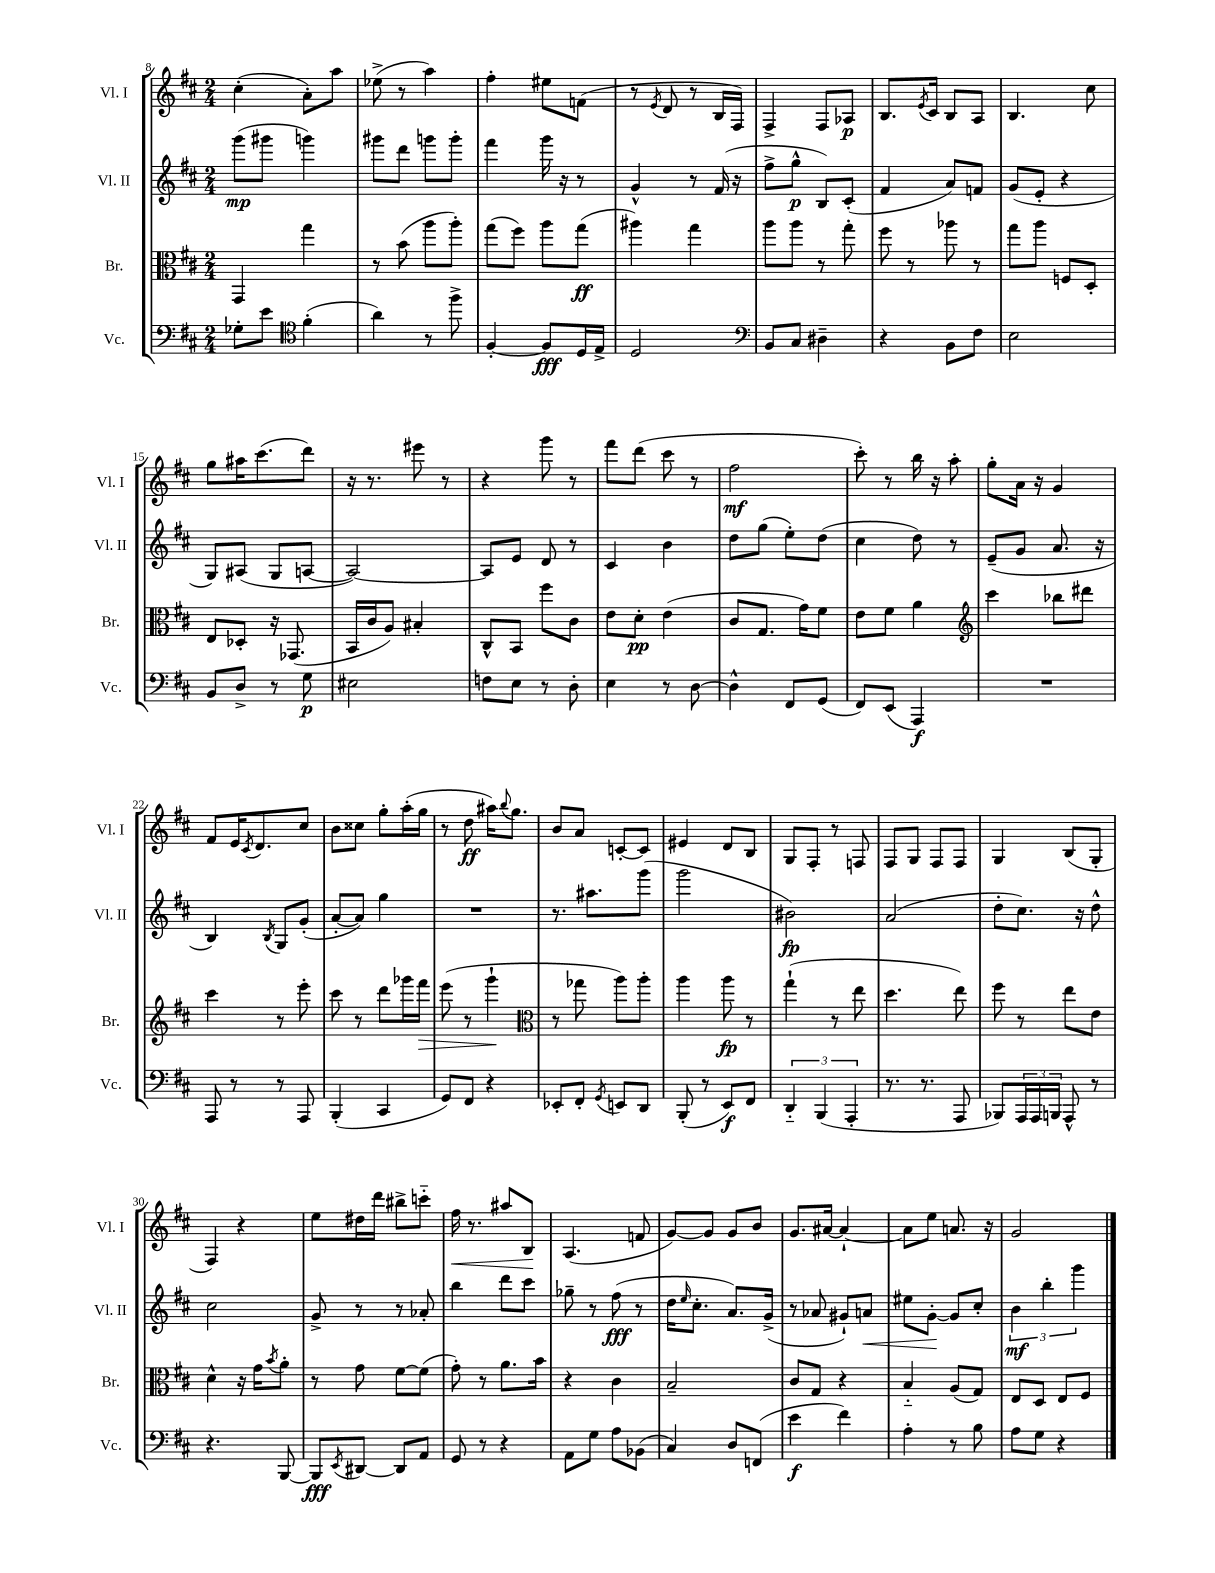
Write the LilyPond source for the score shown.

<<
\new StaffGroup <<
\new Staff = "s0" \with { instrumentName = "Vl. I" shortInstrumentName = "Vl. I" } {
    \clef treble \key d \major \numericTimeSignature \time 2/4
    cis''4-.( a'8-.) a''8 |
    ees''8->( r8 a''4) |
    fis''4-. eis''8 f'8( |
    r8 \acciaccatura { e'8 } d'8 r8 b16 fis16) |
    fis4-> fis8 aes8\p |
    b8. \acciaccatura { e'8 } cis'16 b8 a8 |
    b4. cis''8 |
    g''8 ais''16 cis'''8.( d'''8) |
    r16 r8. eis'''8 r8 |
    r4 g'''8 r8 |
    fis'''8 d'''8( cis'''8 r8 |
    fis''2\mf |
    cis'''8-.) r8 b''16 r16 a''8-. |
    g''8-. a'16 r16 g'4 |
    fis'8 e'16 \acciaccatura { cis'8 } d'8. cis''8 |
    b'8 cisis''8 g''8-. a''16-.( g''16 |
    r8 d''8\ff ais''16) \appoggiatura { b''8 } g''8. |
    b'8 a'8 c'8~-. c'8 |
    eis'4 d'8 b8 |
    g8 fis8-. r8 f8 |
    fis8 g8 fis8 fis8 |
    g4 b8( g8-. |
    fis4) r4 |
    e''8 dis''16 d'''16 bis''8-> c'''8-_ |
    fis''16\< r8. ais''8 b8\! |
    a4.( f'8 |
    g'8~) g'8 g'8 b'8 |
    g'8. ais'16~ ais'4~-! |
    ais'8 e''8 a'8. r16 |
    g'2 \bar "|." |
}
\new Staff = "s1" \with { instrumentName = "Vl. II" shortInstrumentName = "Vl. II" } {
    \clef treble \key d \major \numericTimeSignature \time 2/4
    g'''8\mp( gis'''8 g'''4) |
    gis'''8 d'''8 g'''8 g'''8-. |
    fis'''4 g'''16 r16 r8 |
    g'4-^ r8 fis'16( r16 |
    fis''8-> g''8-^\p b8) cis'8-.( |
    fis'4 a'8) f'8 |
    g'8( e'8-. r4 |
    g8) ais8( g8 a8~ |
    a2~) |
    a8 e'8 d'8 r8 |
    cis'4 b'4 |
    d''8 g''8( e''8-.) d''8( |
    cis''4 d''8) r8 |
    e'8--( g'8 a'8. r16 |
    b4) \acciaccatura { b8 } g8 g'8-.( |
    a'8~-. a'8) g''4 |
    R2 |
    r8. ais''8. g'''8( |
    g'''2 |
    bis'2\fp) |
    a'2( |
    d''8-. cis''8.) r16 d''8-^ |
    cis''2 |
    g'8-> r8 r8 aes'8-. |
    b''4 d'''8 cis'''8 |
    ges''8-- r8 fis''8\fff( r8 |
    d''16 \grace { e''16 } cis''8.-. a'8.) g'16->( |
    r8 aes'8 gis'8-!) a'8\< |
    eis''8 g'8~-.\! g'8 cis''8-. |
    \tuplet 3/2 { b'4\mf b''4-. g'''4 } \bar "|." |
}
\new Staff = "s2" \with { instrumentName = "Br." shortInstrumentName = "Br." } {
    \clef alto \key d \major \numericTimeSignature \time 2/4
    g,4 g''4 |
    r8 b'8( a''8 a''8-.) |
    g''8( fis''8) a''8 g''8\ff( |
    ais''4) g''4 |
    a''8 a''8 r8 g''8-. |
    fis''8 r8 aes''8 r8 |
    g''8 a''8 f8 d8-. |
    e8 des8-. r16 ges,8.( |
    b,16 cis'16 a8) bis4-. |
    cis8-^ b,8 fis''8 cis'8 |
    e'8 d'8-.\pp e'4( |
    cis'8 g8. g'16) fis'8 |
    e'8 fis'8 a'4 |
    \clef treble cis'''4 bes''8 dis'''8 |
    cis'''4 r8 e'''8-. |
    cis'''8 r8 d'''8 ges'''16 fis'''16\> |
    e'''8( r8 g'''4-!\! |
    \clef alto r8 ges''8 a''8) a''8-. |
    a''4 a''8\fp r8 |
    g''4-!( r8 e''8 |
    d''4. e''8) |
    fis''8 r8 e''8 e'8 |
    d'4-^ r16 g'16 \acciaccatura { b'8 } a'8-. |
    r8 g'8 fis'8~ fis'8( |
    g'8-.) r8 a'8. b'16 |
    r4 cis'4 |
    b2-- |
    cis'8 g8 r4 |
    b4-_ a8( g8) |
    e8 d8 e8 fis8 \bar "|." |
}
\new Staff = "s3" \with { instrumentName = "Vc." shortInstrumentName = "Vc." } {
    \clef bass \key d \major \numericTimeSignature \time 2/4
    ges8-. e'8 \clef tenor fis'4-.( |
    a'4) r8 fis''8-> |
    fis4~-. fis8\fff d16 e16-> |
    d2 |
    \clef bass b,8 cis8 dis4-- |
    r4 b,8 fis8 |
    e2 |
    b,8 d8-> r8 g8\p |
    eis2 |
    f8 e8 r8 d8-. |
    e4 r8 d8~ |
    d4-^ fis,8 g,8( |
    fis,8) e,8( a,,4\f) |
    R2 |
    a,,8 r8 r8 a,,8 |
    b,,4-.( cis,4 |
    g,8) fis,8 r4 |
    ees,8-. fis,8-. \acciaccatura { g,8 } e,8 d,8 |
    b,,8-.( r8 e,8\f) fis,8 |
    \tuplet 3/2 { d,4-_ b,,4( a,,4-. } |
    r8. r8. a,,8 |
    bes,,8) \tuplet 3/2 { a,,16 a,,16 b,,16 } a,,8-^ r8 |
    r4. b,,8~ |
    b,,8\fff \acciaccatura { e,8 } dis,8~ dis,8 a,8 |
    g,8 r8 r4 |
    a,8 g8 a8 bes,8( |
    cis4) d8 f,8( |
    e'4\f fis'4) |
    a4-. r8 b8 |
    a8 g8 r4 \bar "|." |
}
>>
>>
\layout { \context { \Score currentBarNumber = #8 } }
